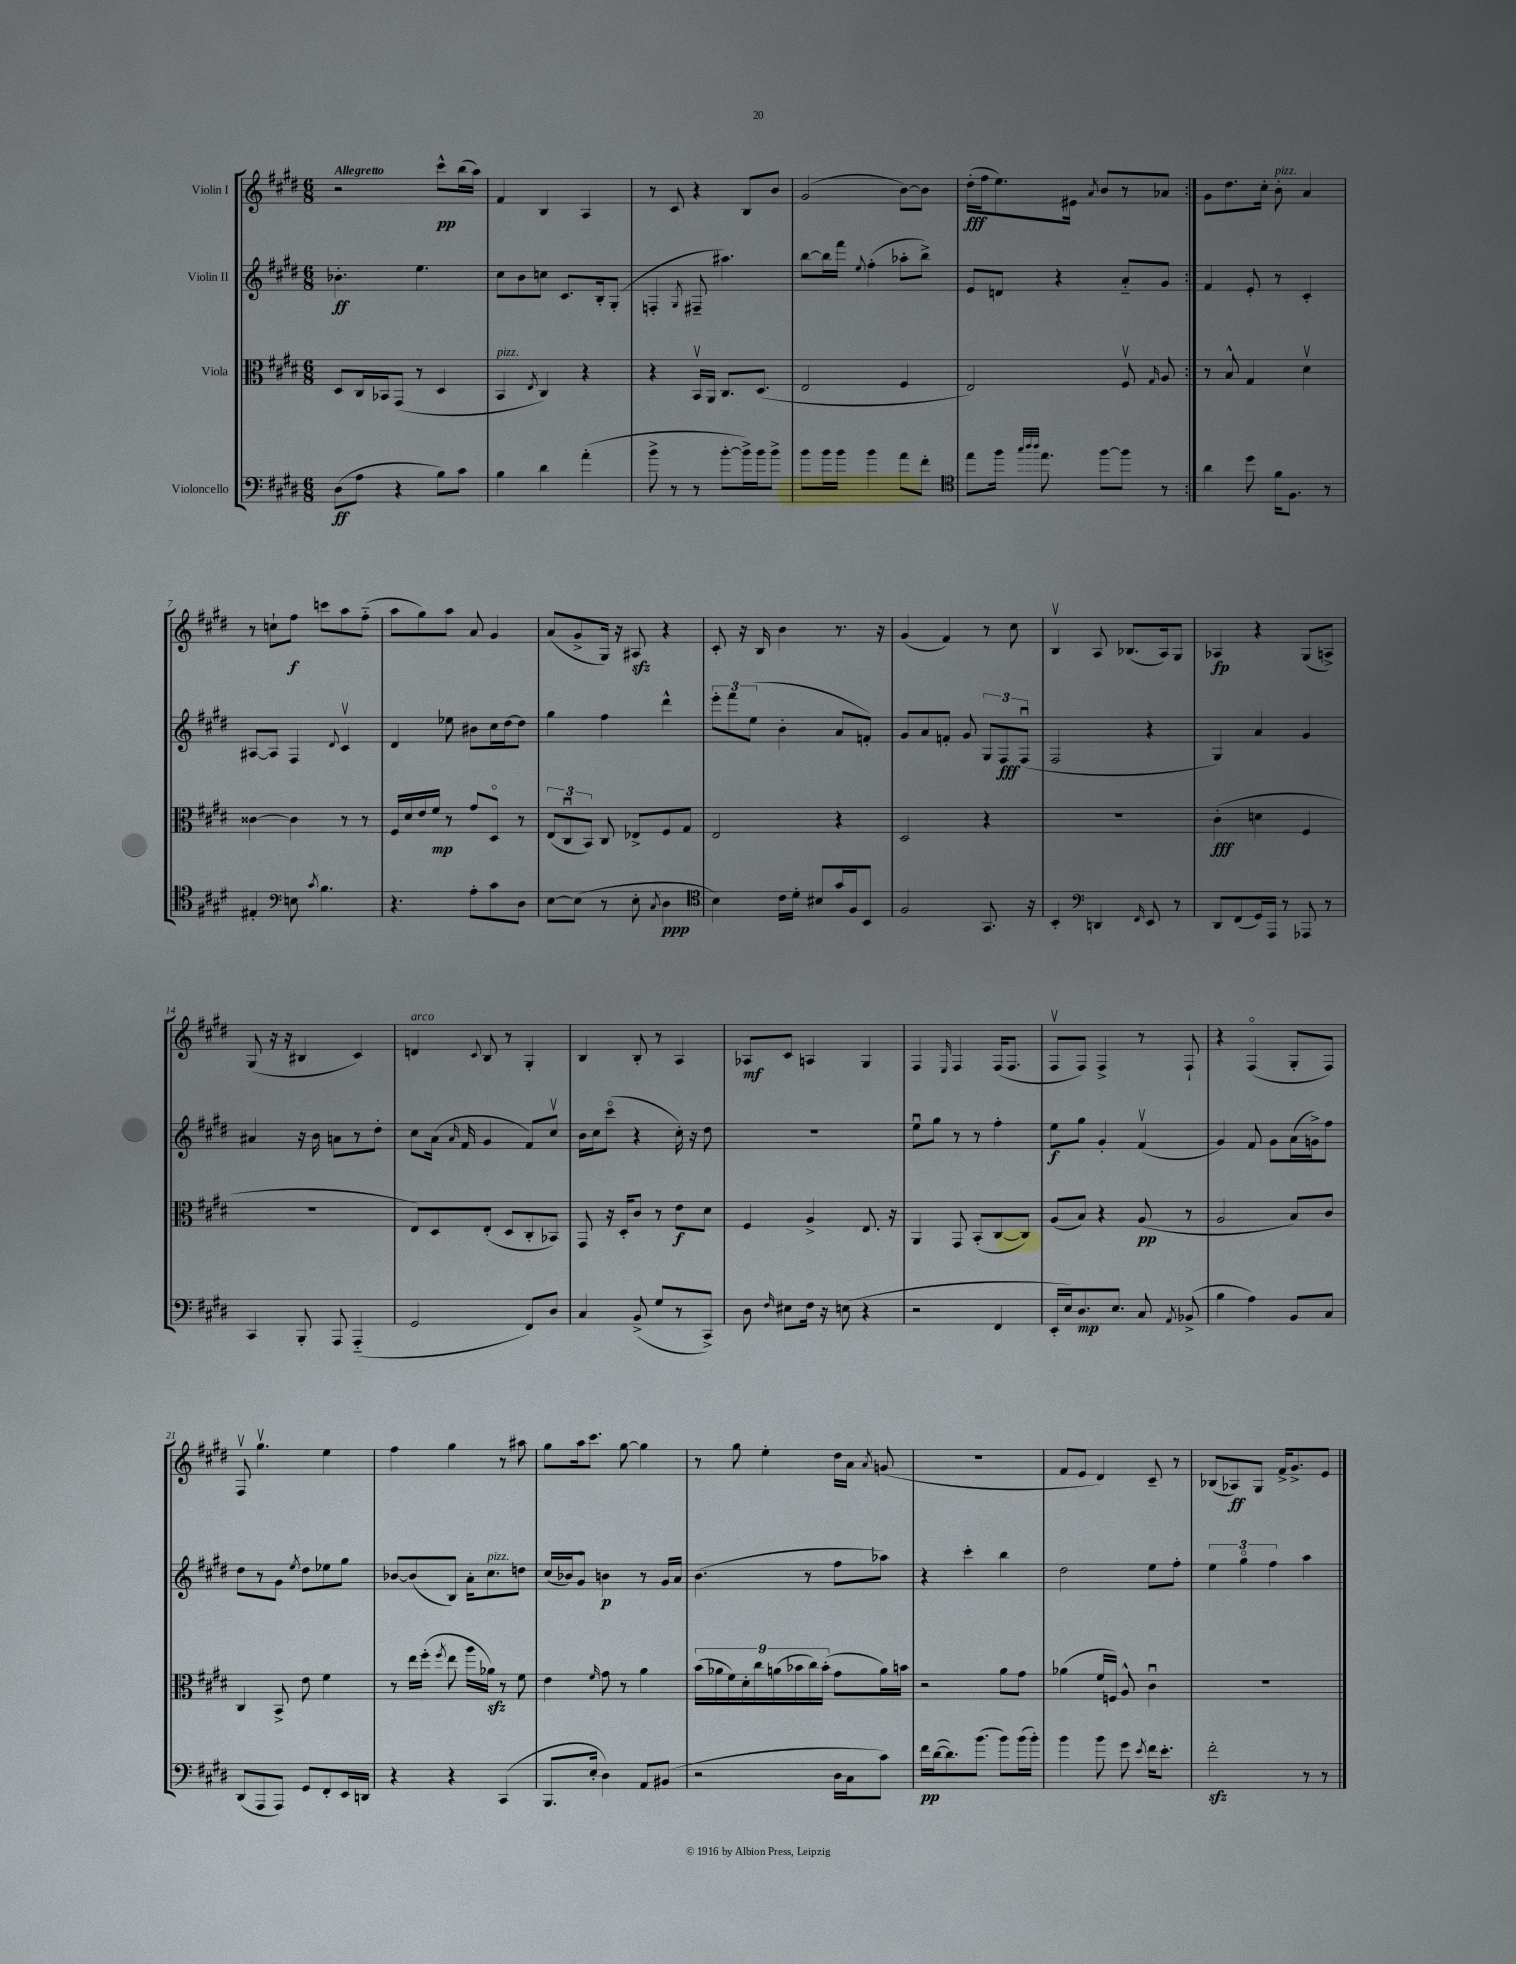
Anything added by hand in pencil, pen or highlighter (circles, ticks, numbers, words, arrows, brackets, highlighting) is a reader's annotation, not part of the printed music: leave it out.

**kern	**dynam	**kern	**dynam	**kern	**dynam	**kern	**dynam
*part4	*part4	*part3	*part3	*part2	*part2	*part1	*part1
*staff4	*staff4	*staff3	*staff3	*staff2	*staff2	*staff1	*staff1
*I"Violoncello	*	*I"Viola	*	*I"Violin II	*	*I"Violin I	*
*clefF4	*	*clefC3	*	*clefG2	*	*clefG2	*
*k[f#c#g#d#]	*	*k[f#c#g#d#]	*	*k[f#c#g#d#]	*	*k[f#c#g#d#]	*
*M6/8	*	*M6/8	*	*M6/8	*	*M6/8	*
=1	=1	=1	=1	=1	=1	=1	=1
!	!	!	!	!	!	!LO:TX:a:B:t=Allegretto	!
(8D#\L	ff	8D#/L	.	4.b-X'\	ff	2r	.
8A\J	.	16C#/L	.	.	.	.	.
.	.	16BB-X/J	.	.	.	.	.
4r	.	(8GG#/J	.	.	.	.	.
.	.	8r	.	4.ee\	.	.	.
8B\L)	.	4D#/	.	.	.	8ccc#^^\L	pp
8c#\J	.	.	.	.	.	(16bb\L	.
.	.	.	.	.	.	16aa\JJ)	.
=2	=2	=2	=2	=2	=2	=2	=2
!	!	!LO:TX:a:i:t=pizz.	!	!	!	!	!
4B\	.	4BB/	.	8cc#\L	.	4f#/	.
.	.	.	.	8b\	.	.	.
.	.	8qE/	.	.	.	.	.
4d#\	.	4C#/)	.	8ccn\J	.	4B/	.
.	.	.	.	8.c#/L	.	.	.
(4a'\	.	4r	.	.	.	4A/	.
.	.	.	.	16B'/k	.	.	.
.	.	.	.	(8G#'/J	.	.	.
=3	=3	=3	=3	=3	=3	=3	=3
8b^\	.	4r	.	4Fn'/	.	8r	.
8r	.	.	.	.	.	8c#/	.
.	.	.	.	8qG#/	.	.	.
8r	.	16BBv/LL	.	8F#X~/	.	4r	.
.	.	16AA/JJ	.	.	.	.	.
[8b'\L	.	8.C#/L	.	4.aa#X\)	.	.	.
16b^\L])	.	.	.	.	.	8B/L	.
16b\J	.	(8.D#/J	.	.	.	.	.
8b^\J	.	.	.	.	.	8b/J	.
=4	=4	=4	=4	=4	=4	=4	=4
8b\L	.	2E/	.	[8bb\L	.	(2g#/	.
16b\L	.	.	.	16bb\L]	.	.	.
16b\JJ	.	.	.	16fff#\JJ	.	.	.
.	.	.	.	8qqee/	.	.	.
4b\	.	.	.	(4ff#'\	.	.	.
8a\L	.	4F#/	.	8aa-X'\L	.	[8b\L)	.
8f#'\J	.	.	.	8bb^\J)	.	8b\J]	.
=5	=5	=5	=5	=5	=5	=5	=5
*clefC4	*	*	*	*	*	*	*
8ee\L	.	2E/)	.	8e/L	.	(16dd#'\LL	fff
.	.	.	.	.	.	16ff#\J	.
16ff#\Jk	.	.	.	8dn/J	.	8.ee\)	.
32qqgg#/LLL	.	.	.	.	.	.	.
32qqaa/	.	.	.	.	.	.	.
32qqaa/JJJ	.	.	.	.	.	.	.
8.ee\	.	.	.	.	.	.	.
.	.	.	.	4r	.	.	.
.	.	.	.	.	.	16e#X\Jk	.
.	.	.	.	.	.	8qa/	.
[8ff#\L	.	.	.	.	.	8b/L	.
8ff#\J]	.	8F#v/	.	8a/L	.	8r	.
.	.	16qqG#/	.	.	.	.	.
8r	.	8A/	.	8g#/J	.	8a-X/J	.
=6:|!	=6:|!	=6:|!	=6:|!	=6:|!	=6:|!	=6:|!	=6:|!
4a\	.	8r	.	4f#/	.	8g#\L	.
.	.	8B^^/	.	.	.	8.dd#\	.
8dd#\	.	4G#/	.	8e'/	.	.	.
.	.	.	.	.	.	16cc#'\Jk	.
!	!	!	!	!	!	!LO:TX:a:i:t=pizz.	!
16f#\KL	.	.	.	8r	.	8b'\	.
8.F#\J	.	.	.	.	.	.	.
.	.	4d#v\	.	4c#'/	.	4a/	.
8r	.	.	.	.	.	.	.
!!LO:LB:g=z
=7	=7	=7	=7	=7	=7	=7	=7
4E#X'/	.	[4c##X\	.	[8A#X/L	.	8r	.
.	.	.	.	8A#/J]	.	8ccn`\L	.
*clefF4	*	*	*	*	*	*	*
8En\	.	4c##\]	.	4F#/	.	8ff#\J	f
8qc#/	.	.	.	.	.	.	.
4.B\	.	.	.	.	.	8cccn\L	.
.	.	.	.	8qqd#/	.	.	.
.	.	8r	.	4c#v/	.	8aa\	.
.	.	8r	.	.	.	(8ff#\J	.
=8	=8	=8	=8	=8	=8	=8	=8
4.r	.	16F#/LL	.	4d#/	.	8aa\L	.
.	.	16d#/	.	.	.	.	.
.	.	16e/	.	.	.	8gg#\)	.
.	.	16f#/JJ	mp	.	.	.	.
.	.	8r	.	8ee-X\	.	8aa\J	.
8A'\L	.	8g#/L	.	8b#X\L	.	8a/	.
8c#\	.	8D#/J	.	16cc#\L	.	4g#/	.
.	.	.	.	[16dd#\J	.	.	.
8D#\J	.	8r	.	8dd#\J]	.	.	.
=9	=9	=9	=9	=9	=9	=9	=9
[8E\L	.	(12E/L	.	4gg#\	.	(8a/L	.
.	.	12C#u/	.	.	.	.	.
(8E\J]	.	.	.	.	.	8g#^/	.
.	.	12BB/J)	.	.	.	.	.
8r	.	8C#/	.	4ff#\	.	16G#/Jk)	.
.	.	.	.	.	.	16r	.
8E'\	.	8E-X^/L	.	.	.	8A#Xzz/	.
8qC#/	.	.	.	.	.	.	.
4D#\	ppp	8F#/	.	4ddd#^^\	.	4r	.
.	.	8G#/J	.	.	.	.	.
=10	=10	=10	=10	=10	=10	=10	=10
*clefC4	*	*	*	*	*	*	*
4B\)	.	2E/	.	12eee'\L	.	8c#'/	.
.	.	.	.	12fff#\	.	.	.
.	.	.	.	.	.	16r	.
.	.	.	.	(12ee\J	.	.	.
.	.	.	.	.	.	16B/	.
16c#\LL	.	.	.	4b'\	.	4b\	.
16d#'\JJ	.	.	.	.	.	.	.
8B#X/L	.	.	.	.	.	.	.
16g#/L	.	4r	.	8a/L	.	8.r	.
16F#/J	.	.	.	.	.	.	.
8BB/J	.	.	.	8fn'/J)	.	.	.
.	.	.	.	.	.	16r	.
=11	=11	=11	=11	=11	=11	=11	=11
2F#/	.	2D#/	.	8g#/L	.	(4g#/	.
.	.	.	.	8a/	.	.	.
.	.	.	.	8fn'/J	.	4f#/)	.
.	.	.	.	8g#/	.	.	.
8.GG#/	.	4r	.	12G#/L	.	8r	.
.	.	.	.	12F#/	fff	.	.
.	.	.	.	.	.	8cc#\	.
.	.	.	.	(12F#u/J	.	.	.
16r	.	.	.	.	.	.	.
=12	=12	=12	=12	=12	=12	=12	=12
4BB'/	.	2.r	.	2F#/	.	4Bv/	.
*clefF4	*	*	*	*	*	*	*
4DDn/	.	.	.	.	.	8A/	.
.	.	.	.	.	.	(8.B-X/L	.
16qqFF#/	.	.	.	.	.	.	.
8EE/	.	.	.	4r	.	.	.
.	.	.	.	.	.	16A/k)	.
8r	.	.	.	.	.	8G#/J	.
=13	=13	=13	=13	=13	=13	=13	=13
8DD#/L	.	(4c#'\	fff	4G#/)	.	4A-X/	fp
(8FF#/	.	.	.	.	.	.	.
16GG#/L)	.	4dn\	.	4a/	.	4r	.
16AAA/JJ	.	.	.	.	.	.	.
8r	.	.	.	.	.	.	.
8AAA-X/	.	4F#/	.	4g#/	.	(8G#/L	.
8r	.	.	.	.	.	8An^/J)	.
!!LO:LB:g=z
=14	=14	=14	=14	=14	=14	=14	=14
4CC#/	.	2.r	.	4a#X/	.	(8G#/	.
.	.	.	.	.	.	16r	.
.	.	.	.	.	.	16r	.
8BBB'/	.	.	.	16r	.	4B#X/	.
.	.	.	.	16b\	.	.	.
8AAA/	.	.	.	8an\L	.	.	.
(4AAA/	.	.	.	8r	.	4c#/)	.
.	.	.	.	8dd#'\J	.	.	.
=15	=15	=15	=15	=15	=15	=15	=15
!	!	!	!	!	!	!LO:TX:a:i:t=arco	!
2GG#/	.	8E/L)	.	8cc#\L	.	4dn/	.
.	.	8D#/	.	(16a\Jk	.	.	.
.	.	.	.	16qqa/	.	.	.
.	.	.	.	16f#/	.	.	.
.	.	.	.	.	.	8qqc#/	.
.	.	(8E'/J	.	4g#/	.	8B/	.
.	.	8D#/L	.	.	.	8r	.
8FF#/L)	.	8C#'/	.	8f#/L)	.	4G#'/	.
8D#/J	.	8BB-X/J)	.	8cc#v/J	.	.	.
=16	=16	=16	=16	=16	=16	=16	=16
4C#/	.	8GG#/	.	16b\LL	.	4B/	.
.	.	.	.	16cc#\J	.	.	.
.	.	16r	.	(8ccc#\J	.	.	.
.	.	16D#'/KL	.	.	.	.	.
(8BB^/	.	8c#/J	.	4r	.	8B'/	.
8G#/L	.	8r	.	.	.	8r	.
8r	.	8e\L	f	16cc#'\)	.	4A/	.
.	.	.	.	16r	.	.	.
8CC#^/J)	.	8d#\J	.	8dd#\	.	.	.
=17	=17	=17	=17	=17	=17	=17	=17
8D#\	.	4F#/	.	2.r	.	8A-X/L	mf
16qqF#/	.	.	.	.	.	.	.
8E#X\L	.	.	.	.	.	8c#/J	.
16F#\Jk	.	4A^/	.	.	.	4An/	.
16r	.	.	.	.	.	.	.
(8En\	.	.	.	.	.	.	.
4r	.	8.E/	.	.	.	4G#/	.
.	.	16r	.	.	.	.	.
=18	=18	=18	=18	=18	=18	=18	=18
2r	.	4AA/	.	8eeu\L	.	4F#/	.
.	.	.	.	8gg#\J	.	.	.
.	.	.	.	.	.	16qqE/	.
.	.	8GG#/	.	8r	.	4F#/	.
.	.	(8BB'/L	.	8r	.	.	.
4FF#/	.	[8C#/	.	4ff#'\	.	(16F#/KL	.
.	.	.	.	.	.	8.F#/J	.
.	.	8C#/J])	.	.	.	.	.
=19	=19	=19	=19	=19	=19	=19	=19
16EE'/LL	.	(8A/L	.	8ee\L	f	8F#v/L	.
16E/J)	.	.	.	.	.	.	.
8.D#/	mp	8B/J)	.	8gg#\J	.	8F#/J)	.
.	.	4r	.	4g#'/	.	4F#^/	.
8.E/J	.	.	.	.	.	.	.
8C#/	.	(8A/	pp	(4f#v/	.	8r	.
8qAA/	.	.	.	.	.	.	.
(8BB-X^/	.	8r	.	.	.	8F#`/	.
=20	=20	=20	=20	=20	=20	=20	=20
4B\	.	2A/	.	4g#/)	.	4r	.
4A\)	.	.	.	8f#/	.	(4F#/	.
.	.	.	.	8g#\L	.	.	.
8BB/L	.	8B/L)	.	(16a\L	.	8G#'/L	.
.	.	.	.	16gn^\J)	.	.	.
8C#/J	.	8c#/J	.	8ff#\J	.	8F#/J)	.
!!LO:LB:g=z
=21	=21	=21	=21	=21	=21	=21	=21
(8DD#/L	.	4C#/	.	8dd#\L	.	8F#v/	.
8AAA/	.	.	.	8r	.	4.gg#v\	.
8AAA/J)	.	8BB^/	.	8g#\J	.	.	.
.	.	.	.	8qee/	.	.	.
8GG#/L	.	8e\	.	8dd#\L	.	.	.
8FF#'/	.	4f#\	.	8ee-X\	.	4ee\	.
16EE/L	.	.	.	8gg#\J	.	.	.
16DDn/JJ	.	.	.	.	.	.	.
=22	=22	=22	=22	=22	=22	=22	=22
4r	.	8r	.	[8b-X/L	.	4ff#\	.
.	.	16ee\LL	.	(8b-/]	.	.	.
.	.	(16ff#'\JJ	.	.	.	.	.
.	.	8qff#/	.	.	.	.	.
4r	.	8ee\	.	8B/J)	.	4gg#\	.
.	.	16aa\LL	.	16a'\KL	.	.	.
!	!	!	!	!LO:TX:a:i:t=pizz.	!	!	!
.	.	16a-Xzz\JJ)	.	8.cc#\	.	.	.
(4CC#/	.	8r	.	.	.	8r	.
.	.	8f#\	.	8ddn\J	.	8aa#X\	.
=23	=23	=23	=23	=23	=23	=23	=23
8.BBB/L	.	4e\	.	(16cc#/LL	.	8gg#\L	.
.	.	.	.	16b-X/J)	.	.	.
.	.	.	.	8g#/J	.	16aa\k	.
16E'/Jk	.	.	.	.	.	8.ccc#\J	.
.	.	16qqf#/	.	.	.	.	.
4D#\)	.	8g#\	.	4bn\	p	.	.
.	.	8r	.	.	.	[8gg#\	.
8AA/L	.	4a\	.	8r	.	4gg#\]	.
(8BB#X/J	.	.	.	16g#/LL	.	.	.
.	.	.	.	16a/JJ	.	.	.
=24	=24	=24	=24	=24	=24	=24	=24
2r	.	(18b\LL	.	(4.b\	.	8r	.
.	.	18a-X\	.	.	.	.	.
.	.	18f#\)	.	.	.	.	.
.	.	.	.	.	.	8gg#\	.
.	.	18d#'\	.	.	.	.	.
.	.	18cc#\	.	.	.	.	.
.	.	.	.	.	.	4ee'\	.
.	.	(18an\	.	.	.	.	.
.	.	18b-X\	.	.	.	.	.
.	.	.	.	8r	.	.	.
.	.	18cc#\)	.	.	.	.	.
.	.	(18b-'\JJ	.	.	.	.	.
16D#\LL	.	8g#\L	.	8ff#\L	.	16dd#\LL	.
16C#\J	.	.	.	.	.	16a\JJ	.
.	.	.	.	.	.	8qa/	.
8c#\J)	.	16a\L)	.	8aa-X\J)	.	(8gn/	.
.	.	16bn\JJ	.	.	.	.	.
=25	=25	=25	=25	=25	=25	=25	=25
16f#\LL	pp	2r	.	4r	.	2.r	.
([16d#\J	.	.	.	.	.	.	.
8.d#\])	.	.	.	.	.	.	.
.	.	.	.	4ccc#'\	.	.	.
(8.b\J	.	.	.	.	.	.	.
8b\L)	.	8a\L	.	4bb\	.	.	.
(16b\L	.	8g#\J	.	.	.	.	.
16b'\JJ)	.	.	.	.	.	.	.
=26	=26	=26	=26	=26	=26	=26	=26
4b\	.	(4a-X\	.	2dd#\	.	8f#/L	.
.	.	.	.	.	.	8e/J	.
8b\	.	16f#/LL	.	.	.	4d#/)	.
.	.	16Fn/JJ)	.	.	.	.	.
8g#\	.	8A^^/	.	.	.	.	.
8qe/	.	.	.	.	.	.	.
16f#\KL	.	4c#u\	.	8ee\L	.	8c#~/	.
8.e'\J	.	.	.	.	.	.	.
.	.	.	.	8ff#'\J	.	8r	.
=27	=27	=27	=27	=27	=27	=27	=27
2f#zz'\	.	2.r	.	6ee\	.	(8B-X/L	.
.	.	.	.	.	.	8A-X/)	ff
.	.	.	.	6gg#\	.	.	.
.	.	.	.	.	.	8G#/J	.
.	.	.	.	6ff#\	.	.	.
.	.	.	.	.	.	16f#^/KL	.
.	.	.	.	.	.	8.g#^/	.
8r	.	.	.	4aa\	.	.	.
8r	.	.	.	.	.	8e/J	.
==	==	==	==	==	==	==	==
*-	*-	*-	*-	*-	*-	*-	*-
